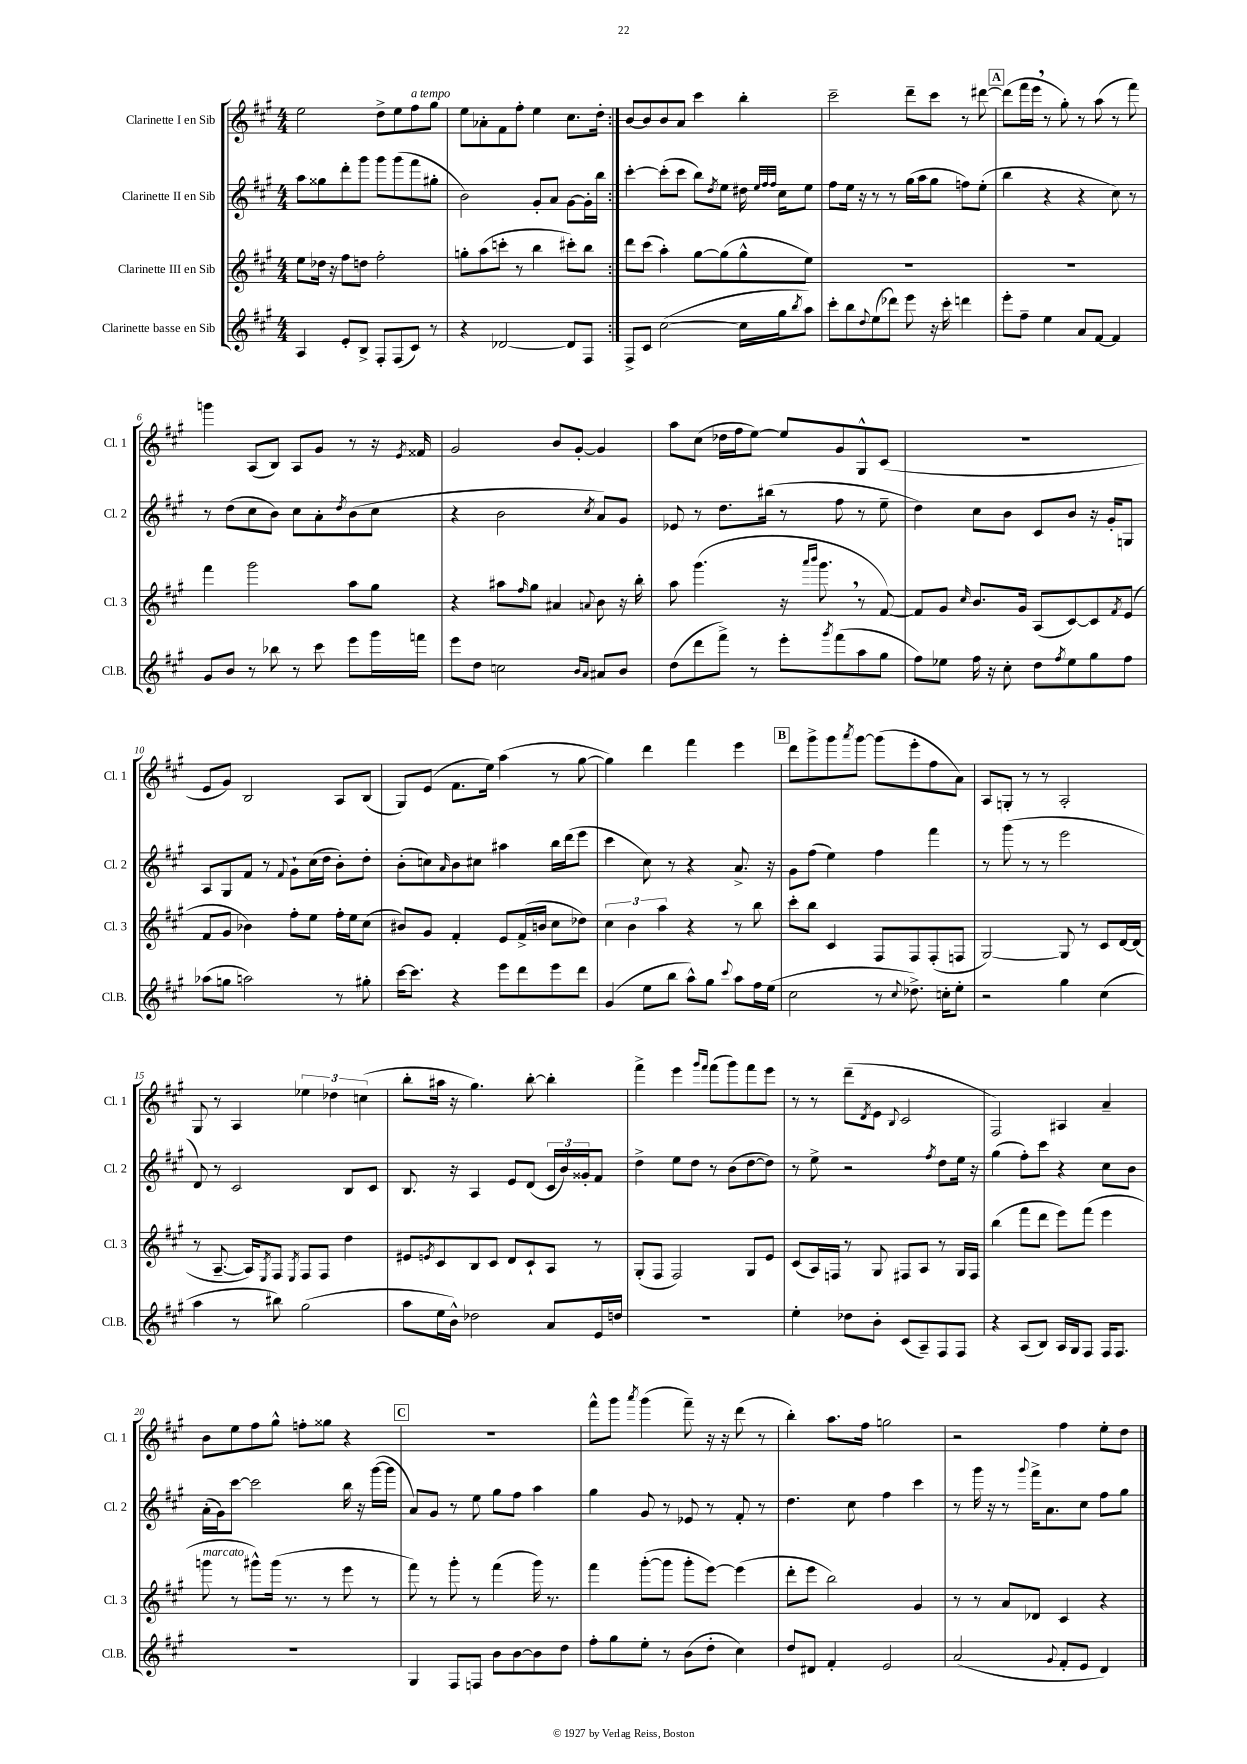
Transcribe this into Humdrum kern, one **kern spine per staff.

**kern	**kern	**kern	**kern
*part4	*part3	*part2	*part1
*staff4	*staff3	*staff2	*staff1
*I"Clarinette basse en Sib	*I"Clarinette III en Sib	*I"Clarinette II en Sib	*I"Clarinette I en Sib
*I'Cl.B.	*I'Cl. 3	*I'Cl. 2	*I'Cl. 1
*clefG2	*clefG2	*clefG2	*clefG2
*k[f#c#g#]	*k[f#c#g#]	*k[f#c#g#]	*k[f#c#g#]
*M4/4	*M4/4	*M4/4	*M4/4
=1	=1	=1	=1
4A/	8ee\L	8aa\L	2ee\
.	16dd-X\Jk	8gg##X\	.
.	16r	.	.
8e'/L	8ff#\L	8ddd'\	.
8B^/J	8ddn\J	8ggg#\J	.
8F#'/L	2ff#'\	8ggg#\L	8dd^\L
(8F#/	.	(8ggg#\	8ee\
!	!	!	!LO:TX:a:i:t=a tempo
8c#/J)	.	8fff#\	8ff#\
8r	.	8gg#X'\J	8gg#\J
=2	=2	=2	=2
4r	8ggn'\L	2b\)	8ee\L
.	(8aa\	.	8a-X'\
[2d-X/	8cccn'\J	.	8f#\
.	8r	.	8ff#'\J
.	4bb\	8g#'/L	4ee\
.	.	8a/J	.
8d-/L]	8ccc#X'\L)	[8g#\L	8.cc#\L
8F#/J	8bb\J	16g#'\L]	.
.	.	16bb\JJ	16dd'\Jk
=3:|!	=3:|!	=3:|!	=3:|!
8F#^/L	8ddd\L	[4ccc#'\	[8b/L
8c#/J	(8ccc#\J	.	8b/]
([2cc#\	4aa'\)	(8ccc#'\L]	8b/
.	.	8ccc#\J	8a/J
.	[8gg#\L	8bb\L)	4ccc#\
.	.	8qdd/	.
.	(8gg#\]	8ee\J	.
16cc#\LL]	8gg#^^\	16dd#X\	4bb'\
.	.	32qqee/LLL	.
.	.	32qqff#/	.
.	.	32qqff#/JJJ	.
16gg#\J	.	16cc#\KL	.
8qbb/	.	.	.
8aa\J)	8ee\J)	8ee\J	.
=4	=4	=4	=4
8ccc#'\L	1r	8ff#\L	2ccc#~\
8bb\	.	16ee\Jk	.
.	.	16r	.
8qqdd/	.	.	.
(8ee\	.	8r	.
8ddd-X\J)	.	8r	.
8eee\	.	(16gg#\LL	8ddd~\L
.	.	16aa\J	.
16r	.	8gg#\J	8ccc#\J
16ccc#'\	.	.	.
4dddn\	.	8ffn\L)	8r
.	.	(8ee'\J	[8ddd#X\
!!LO:REH:place=s1:t=A
=5	=5	=5	=5
8eee'\L	1r	4bb\	(8ddd#\L]
8ff#~\J	.	.	16fff#\L
.	.	.	16eee,\JJ
4ee\	.	4r	8r
.	.	.	8gg#'\)
8a/L	.	4r	8r
[8f#/J	.	.	(8aa\
4f#/]	.	8cc#\)	8r
.	.	8r	8fff#\)
!!LO:LB:g=z
=6	=6	=6	=6
8g#/L	4fff#\	8r	4gggn\
8b/J	.	(8dd\L	.
8r	2ggg#\	8cc#\	(8A/L
8bb-X\	.	8b\J)	8B/J)
8r	.	8cc#\L	8A/L
8ccc#\	.	8a'\	8g#/J
.	.	8qdd/	.
8eee\L	8aa\L	(8b\	8r
16ggg#\L	8gg#\J	8cc#\J	16r
.	.	.	8qe/
16fffn\JJ	.	.	16f##X/
=7	=7	=7	=7
8eee\L	4r	4r	2g#/
8dd\J	.	.	.
2ccn\	8aa#X\L	2b\	.
.	16qqff#/	.	.
.	8gg#\J	.	.
.	4a#X/	.	8b/L
.	.	.	[8g#'/J
16qqb/LL	.	.	.
16qqa/JJ	8qqan/	8qcc#/	.
8a#X/L	8b\	8a/L)	4g#/]
8b/J	16r	8g#/J	.
.	16bb'\	.	.
=8	=8	=8	=8
(8dd\L	8aa\	8e-X/	8aa\L
8ddd\	(4.ggg#\	8r	(8cc#\J
8fff#^\J)	.	8.dd\L	16dd-X\LL
.	.	.	16ff#\J
8r	.	.	[8ee\J)
.	.	(16bb#X\Jk	.
8eee'\L	16r	8r	8ee/L]
.	16qqaaa/LL	.	.
.	16qqbbb/JJ	.	.
.	8.ggg#,\	.	.
8qggg#/	.	.	.
(8fff#\	.	8ff#\	8g#/
8aa\	8r	8r	8G#^^/
8gg#\J	[8f#/)	8ee~\	(8c#/J
=9	=9	=9	=9
8ff#\L)	8f#/L]	4dd\)	1r
8ee-X\J	8g#/J	.	.
.	16qqcc#/	.	.
16ff#\	8.b/L	8cc#\L	.
16r	.	.	.
8cc#'\	.	8b\J	.
.	16g#/Jk	.	.
8dd\L	(8A/L	8c#/L	.
8qff#/	.	.	.
8ee-\	[8c#/)	8b/J	.
8gg#\	8c#/]	16r	.
.	.	16g#'/KL	.
.	8qf#/	.	.
8ff#\J	(8e/J	8Gn/J	.
!!LO:LB:g=z
=10	=10	=10	=10
(8aa-X\L	8f#/L	8A/L	8e/L
8ggn\J	8g#/J	8G#/	8g#/J)
2aan\)	4b-X\)	8f#/J	2B/
.	.	8r	.
.	.	8qqf#/	.
.	8ff#'\L	8g#`\L	.
.	8ee\J	(16cc#\L	.
.	.	16dd\JJ	.
8r	16ff#'\LL	8b'\L)	8A/L
.	16ee\J	.	.
8gg#X'\	(8cc#\J	8dd'\J	(8B/J
=11	=11	=11	=11
[16ccc#\KL	8b#X/L)	(8b'\L	8G#/L)
8.ccc#\J]	.	.	.
.	8g#/J	8ccn\)	(8e/J
.	.	16qqa/	.
4r	4f#'/	8b\	8.f#\L
.	.	8cc#X\J	.
.	.	.	16ee\Jk)
8eee\L	8e/L	4aa#X\	(4aa\
8ddd\	(16f#^/L	.	.
.	16bn/JJ	.	.
8eee\	8cc#\L	16bb\LL	8r
.	.	(16ddd\J	.
8ddd\J	8dd-X\J)	8eee\J	[8gg#\
=12	=12	=12	=12
(4g#/	6cc#\	4ccc#\	4gg#\])
.	6b\	.	.
8ee\L	.	8cc#\)	4ddd\
.	6aa\	.	.
8bb\J	.	8r	.
8aa^^\L)	4r	4r	4fff#\
8gg#\J	.	.	.
8qqccc#/	.	.	.
8aa\L	8r	8.a^/	4eee\
16ff#\L	8bb\	.	.
(16ee\JJ	.	16r	.
!!LO:REH:place=s1:t=B
=13	=13	=13	=13
2cc#\	8ccc#'\L	8g#\L	8ddd\L
.	8bb\J	(8ff#\J	8ggg#^\
.	4c#/	4ee\)	8ggg#\
.	.	.	8qaaa/
.	.	.	[8ggg#\J
8r	8F#/L	4ff#\	(8ggg#\L]
8qqcc#/	.	.	.
8.dd-X^\)	8F#/	.	8eee'\
.	(8F#'/	4fff#\	8ff#\
16ccn'\KL	.	.	.
8ee'\J	8Fn/J	.	8a\J)
=14	=14	=14	=14
2r	[2G#/)	8r	8A/L
.	.	(8ggg#\	8Gn'/J
.	.	8r	8r
.	.	8r	8r
4gg#\	8G#/]	2eee\	2A'/
.	8r	.	.
(4cc#\	8c#/L	.	.
.	[16d/L	.	.
.	(16d/JJ]	.	.
!!LO:LB:g=z
=15	=15	=15	=15
4aa\	8r	8d/)	8G#/
.	[8.A~/	8r	8r
8r	.	2c#/	4A/
.	16A/KL])	.	.
.	8qE/	.	.
8bb#X\)	8F#/J	.	.
.	8qE/	.	.
(2gg#\	8F#/L	.	6ee-X\
.	8F#/J	.	.
.	.	.	6dd-X\
.	4dd\	8B/L	.
.	.	.	(6ccn\
.	.	8c#/J	.
=16	=16	=16	=16
8aa\L	8e#X/L	8.B/	8bb'\L
.	8qen/	.	.
16ee\L	8c#/	.	16aa#X\Jk
16b^^\JJ)	.	16r	16r
2dd-X\	8B/	4A/	4.gg#\)
.	8c#/J	.	.
.	8d/L	8e/L	.
.	8c#`/	(8d/J	[8bb'\
8a/L	8A/J	24c#/LL	4bb'\]
.	.	24b/)	.
.	.	24g##X'/J	.
16e/L	8r	8f#/J	.
16ddn/JJ	.	.	.
=17	=17	=17	=17
1r	(8G#'/L	4dd^\	4fff#^\
.	8F#/J	.	.
.	2F#/)	8ee\L	4eee\
.	.	8dd\J	.
.	.	.	16qqggg#/LL
.	.	.	16qqfff#/JJ
.	.	8r	(8fff#\L
.	.	(8b\L	8ggg#\)
.	8G#/L	[8dd\	8fff#\
.	8e/J	8dd\J])	8eee\J
=18	=18	=18	=18
4ee'\	(8c#/L	8r	8r
.	16A/L)	8ee^\	8r
.	16Fn/JJ	.	.
8dd-X\L	8r	2r	(8ddd~\L
.	.	.	8qd/
8b'\J	8G#/	.	8e\J
.	.	.	8qqB/
(8c#/L	8F#X/L	.	2c#/
8A~/)	8A/J	.	.
.	.	8qff#/	.
8F#/	8r	8dd\L	.
8F#/J	16G#/LL	16ee\Jk	.
.	16F#/JJ	16r	.
=19	=19	=19	=19
4r	(4bb\	(4gg#\	2F#/)
(8A/L	8fff#\L	8ff#'\L)	.
8B/J)	8ddd\J	8ccc#\J	.
16A/LL	8eee\L)	4r	4A#X/
16G#/J	.	.	.
8F#/J	(8fff#\J	.	.
16F#/KL	4eee\	8cc#\L	4a~/
8.F#/J	.	.	.
.	.	8b\J	.
!!LO:LB:g=z
=20	=20	=20	=20
!	!LO:TX:a:i:t=marcato	!	!
1r	8gggn\	(16a'\LL	8b\L
.	.	16g#\J)	.
.	8r	[8ccc#\J	8ee\
.	8ggg#X^^\L)	2ccc#\]	8ff#\
.	(16ggg#\Jk	.	8gg#^^\J
.	8.r	.	.
.	.	.	8ffn'\L
.	8r	.	8gg##X\J
.	8eee\	16bb\	4r
.	.	16r	.
.	8r	([16ggg#\LL	.
.	.	16ggg#\JJ]	.
!!LO:REH:place=s1:t=C
=21	=21	=21	=21
4G#/	8fff#\)	8a/L)	1r
.	8r	8g#/J	.
8F#/L	8ggg#'\	8r	.
8Fn/J	8r	8ee\	.
8b\L	(4fff#\	8gg#\L	.
[8b\	.	8ff#\J	.
8b\]	16ggg#\)	4aa\	.
.	8.r	.	.
8dd\J	.	.	.
=22	=22	=22	=22
8ff#'\L	4fff#\	4gg#\	8fff#^^\L
8gg#\	.	.	8ggg#\J
.	.	.	8qaaa/
8ee'\J	([8ggg#'\L	8g#/	(4ggg#\
8r	8ggg#\J]	8r	.
(8b\L	8ggg#'\L	8e-X/	8fff#~\)
8dd'\J	[8eee\J)	8r	16r
.	.	.	16r
4cc#\)	(4eee\]	8f#'/	(8ddd\
.	.	8r	8r
=23	=23	=23	=23
8dd/L	8ddd'\L	4.dd\	4bb'\)
8d#X/J	8eee\J	.	.
4f#'/	2bb\)	.	8.aa\L
.	.	8cc#\	.
.	.	.	16ff#\Jk
2e/	.	4ff#\	2ggn\
.	4g#/	4ccc#\	.
=24	=24	=24	=24
(2a/	8r	8r	2r
.	8r	16ggg#\	.
.	.	16r	.
.	8a/L	8r	.
.	.	8qqggg#/	.
.	8d-X/J	16fff#^\KL	.
.	.	8.a\	.
8qqg#/	.	.	.
8f#'/L	4c#/	.	4ff#\
8e/J	.	8cc#\J	.
4d/)	4r	8ff#\L	8ee'\L
.	.	8gg#\J	8dd\J
==	==	==	==
*-	*-	*-	*-
